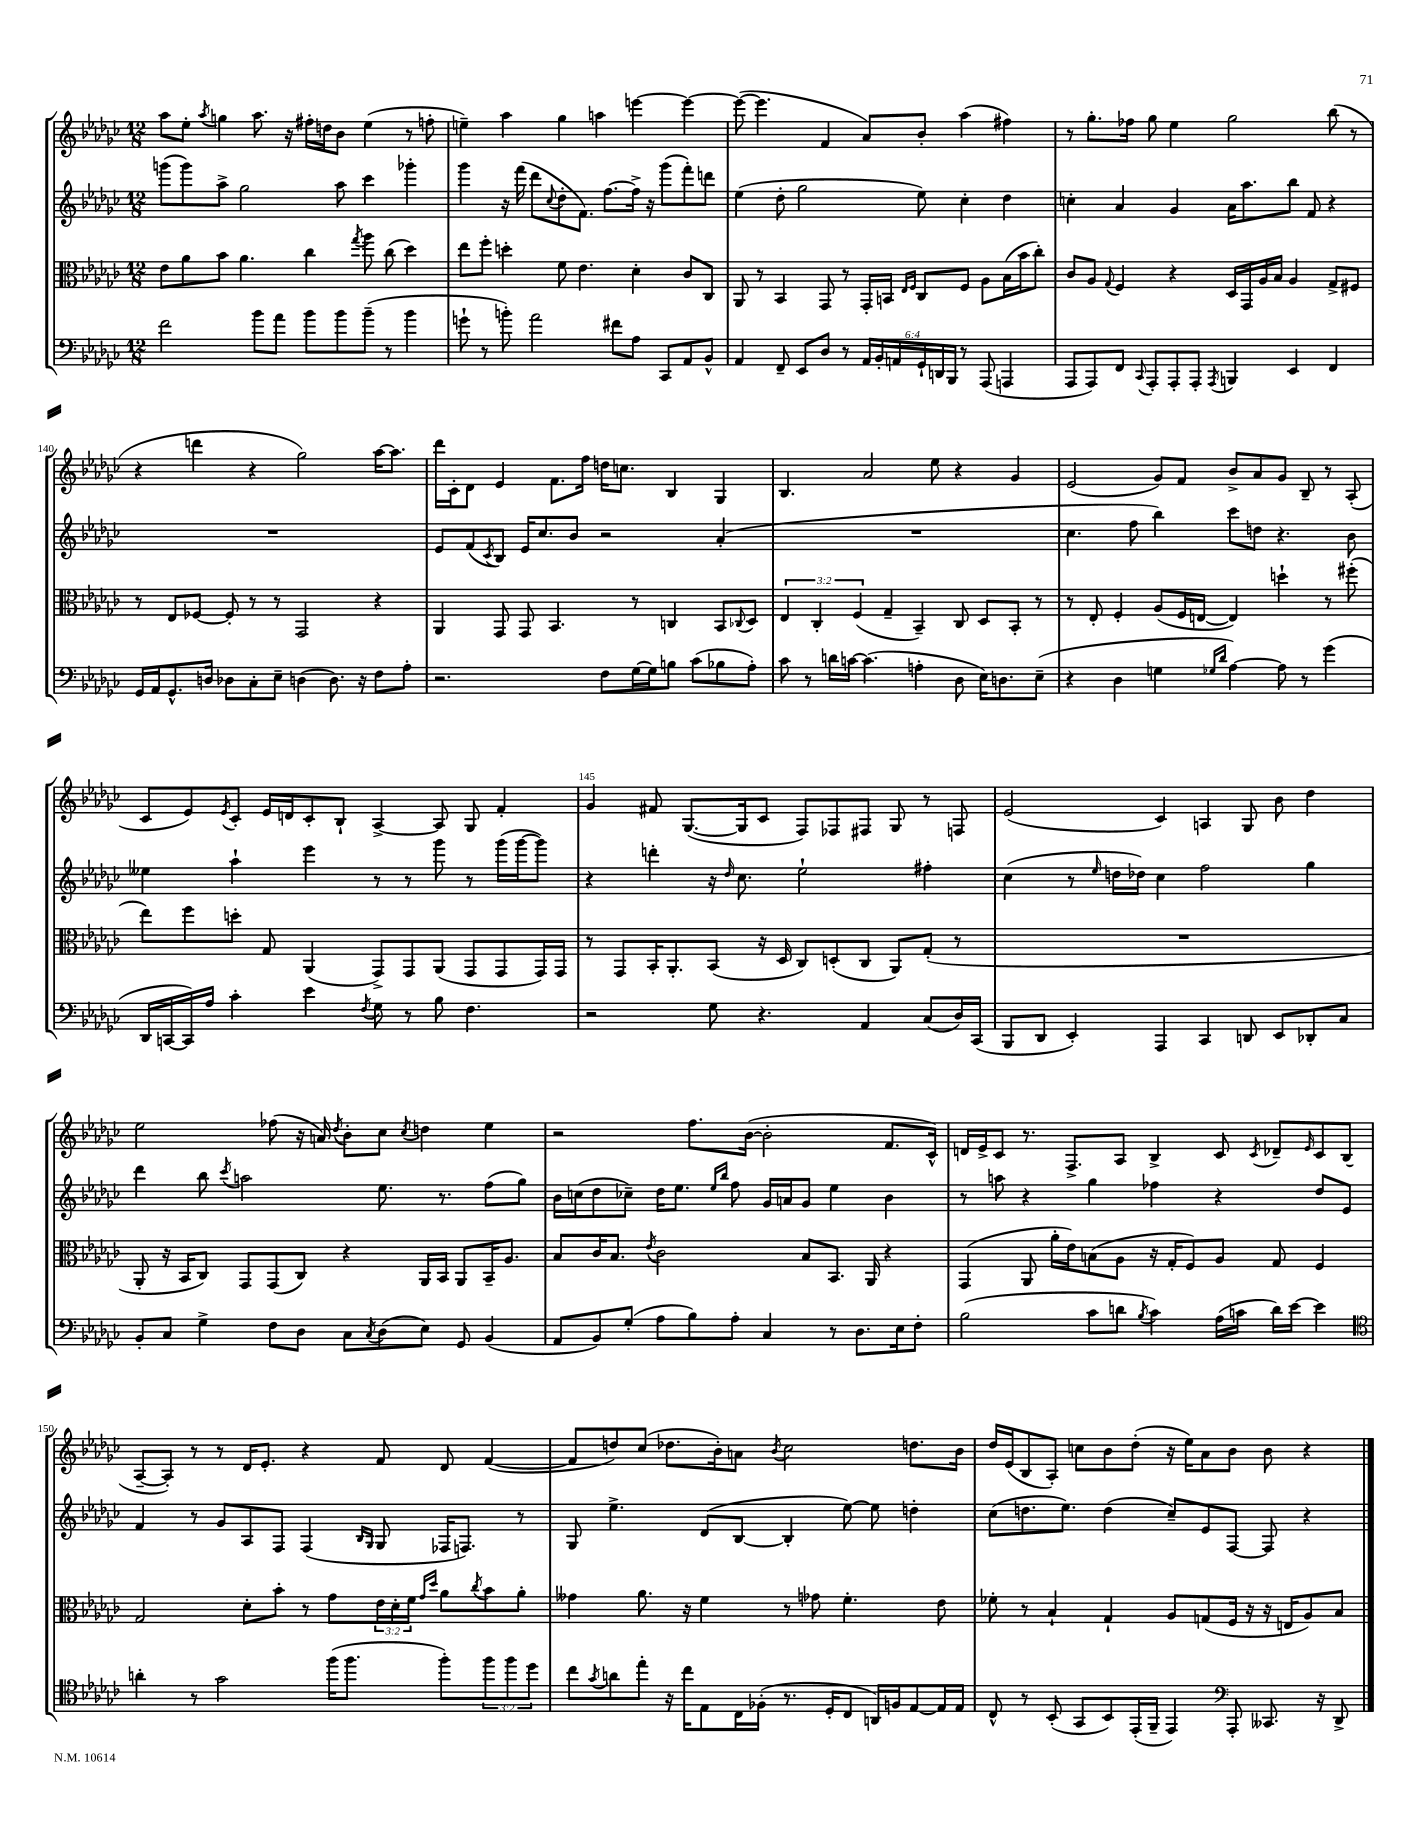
<<
\new StaffGroup <<
\new Staff = "s0" {
    \clef treble \key ges \major \numericTimeSignature \time 12/8
    aes''8 ees''8-. \acciaccatura { aes''8 } g''4 aes''8. r16 fis''16-. d''16 bes'8 ees''4( r8 f''8-. |
    e''4--) aes''4 ges''4 a''4 e'''4~ e'''4~ |
    e'''8~( e'''4. f'4 aes'8) bes'8-. aes''4( fis''4) |
    r8 ges''8.-. fes''16 ges''8 ees''4 ges''2 bes''8( r8 |
    r4 d'''4 r4 ges''2) aes''16~ aes''8. |
    des'''16 ces'16-. des'8 ees'4 f'8. f''16 d''16 c''8. bes4 ges4 |
    bes4. aes'2 ees''8 r4 ges'4 |
    ees'2( ges'8) f'8 bes'8-> aes'8 ges'8 bes8-- r8 aes8-.( |
    ces'8 ees'8) \acciaccatura { ees'8 } ces'8-. ees'16 d'16 ces'8-. bes8-! aes4~-> aes8 ges8 f'4-. |
    ges'4 fis'8 ges8.~( ges16 ces'8 f8) fes8 fis8 ges8 r8 f8 |
    ees'2( ces'4) a4 ges8 bes'8 des''4 |
    ees''2 fes''8( r16 a'16) \acciaccatura { des''8 } bes'8-. ces''8 \acciaccatura { ces''8 } d''4 ees''4 |
    r2 f''8. bes'16~( bes'2-. f'8. ces'16-^) |
    d'16 ees'16-> ces'8 r8. f8.-> aes8 bes4-> ces'8 \acciaccatura { ces'8 } des'8-- \grace { ees'16 } ces'8 bes8( |
    aes8~-- aes8-.) r8 r8 des'16 ees'8.-. r4 f'8 des'8 f'4~( |
    f'8 d''8) ces''8( des''8. bes'16-.) a'8 \acciaccatura { bes'8 } ces''2 d''8. bes'16 |
    des''16 ees'16( bes8 aes8-.) c''8 bes'8 des''8-.( r16 ees''16) aes'8 bes'8 bes'8 r4 \bar "|." |
}
\new Staff = "s1" {
    \clef treble \key ges \major \numericTimeSignature \time 12/8
    g'''8( g'''8) aes''8-> ges''2 aes''8 ces'''4 ges'''4-. |
    ges'''4 r16 f'''16( des'''8 \appoggiatura { ces''8 } des''8-. f'8.) f''8.~ f''16-> r16 ges'''8( f'''8-.) d'''8 |
    ees''4( des''8-. ges''2 ees''8) ces''4-. des''4 |
    c''4-. aes'4 ges'4 aes'16 aes''8. bes''8 f'8 r4 |
    R1. |
    ees'8 f'8( \acciaccatura { ces'8 } bes8) ees'16 ces''8. bes'8 r2 aes'4-.( |
    R1. |
    ces''4. f''8 bes''4) ces'''8 d''8 r4. bes'8 |
    eeses''4 aes''4-! ees'''4 r8 r8 ges'''8 r8 ges'''16( ges'''16~ ges'''8) |
    r4 d'''4-. r16 \grace { des''16 } ces''8. ees''2-! fis''4-. |
    ces''4( r8 \grace { ees''16 } d''16 des''16) ces''4 f''2 ges''4 |
    des'''4 bes''8 \acciaccatura { ces'''8 } a''2 ees''8. r8. f''8( ges''8) |
    bes'16 c''16( des''8 ces''8--) des''16 ees''8. \grace { ees''16 bes''16 } f''8 ges'16 a'16 ges'8 ees''4 bes'4 |
    r8 a''8 r4 ges''4 fes''4 r4 des''8 ees'8 |
    f'4 r8 ges'8 aes8 f8 f4( \grace { bes16 ges16 } ges8 fes16 f8.) r8 |
    ges8 ees''4.-> des'8( bes8~ bes4-. ees''8~) ees''8 d''4-. |
    ces''8( d''8. ees''8.) d''4( ces''8--) ees'8 f8~ f8 r4 \bar "|." |
}
\new Staff = "s2" {
    \clef alto \key ges \major \numericTimeSignature \time 12/8 \override Staff.TupletNumber.text = #tuplet-number::calc-fraction-text
    ees'8 aes'8 bes'8 aes'4. ces''4 \acciaccatura { ges''8 } aes''8 ces''8( des''4) |
    ees''8 f''8-. d''4-. f'8 ees'4. des'4-. ces'8 ces8 |
    aes,8 r8 bes,4 ges,8 r8 ges,16-. b,16 \grace { ees16 f16 } ces8 f8 aes8 bes16( bes'16 ces''8-.) |
    ces'8 aes8 \appoggiatura { ges8 } f4 r4 des16 ges,16 aes16 bes16 aes4 ges8-> fis8 |
    r8 ees8 fes8~ fes8-. r8 r8 ges,2 r4 |
    aes,4 ges,8 ges,8 bes,4. r8 c4 bes,8 \appoggiatura { ces8 } des8 |
    \tuplet 3/2 { ees4 ces4-. f4( } ges4-- bes,4--) ces8 des8 bes,8-. r8 |
    r8 ees8-. f4-. aes8( f16 e16~ e4) d''4-! r8 fis''8-.( |
    ees''8) f''8 d''8-. ges8 aes,4( ges,8->) ges,8 aes,8( ges,8 ges,8 ges,16) ges,16 |
    r8 ges,8 bes,16-. aes,8.-. bes,8( r16 des16 ces8) d8-.( ces8 aes,8) ges8-.( r8 |
    R1. |
    aes,8-. r16 bes,16 ces8) ges,8 ges,8( ces8) r4 aes,16 bes,16 aes,8 bes,16-- aes8. |
    bes8 ces'16 bes8. \acciaccatura { ees'8 } ces'2 bes8 bes,8. aes,16 r4 |
    ges,4( aes,8 aes'16-. ees'16) b8( aes8 r16 ges16-. f8) aes8 ges8 f4 |
    ges2 des'8-. bes'8-. r8 ges'8 \tuplet 3/2 { ees'16 des'16-. f'16 } \grace { ges'16 des''16 } aes'8 \acciaccatura { ces''8 } bes'8 aes'8-. |
    geses'4 aes'8. r16 f'4 r8 ges'8 f'4.-. ees'8 |
    fes'8-. r8 bes4-! ges4-! aes8 g8( f16 r16 r16 e16 aes8) bes8 \bar "|." |
}
\new Staff = "s3" {
    \clef bass \key ges \major \numericTimeSignature \time 12/8 \override Staff.TupletNumber.text = #tuplet-number::calc-fraction-text
    f'2 bes'8 aes'8 bes'8 bes'8 bes'8--( r8 bes'4 |
    g'8-! r8 b'8-.) aes'2 fis'8 aes8 ces,8 aes,8 bes,8-^ |
    aes,4 f,8-- ees,8 des8 r8 \tuplet 6/4 { aes,16 bes,16-. a,16 ges,16-! d,16 bes,,16 } r8 aes,,8( a,,4 |
    aes,,8 aes,,8) f,8 \appoggiatura { ces,8 } aes,,8-. aes,,8-. aes,,8-. \acciaccatura { aes,,8 } b,,4 ees,4 f,4 |
    ges,16 aes,16 ges,8.-^ d16 des8 ces8-. ees8-- d4( d8.) r16 f8 aes8-. |
    r2. f8 ges16~ ges16 b8 ces'8( bes8 aes8-.) |
    ces'8 r8 d'16 c'16~ c'4.( a4-. des8 ees16) d8. ees8--( |
    r4 des4 g4 \grace { ges16 des'16 } aes4~) aes8 r8 ges'4( |
    des,16 c,16~ c,16) aes16 ces'4-. ees'4 \acciaccatura { f8 } ges8 r8 bes8 f4. |
    r2 ges8 r4. aes,4 ces8( des16) ces,16( |
    bes,,8 des,8 ees,4-.) aes,,4 ces,4 d,8 ees,8 des,8-. ces8 |
    bes,8-. ces8 ges4-> f8 des8 ces8 \acciaccatura { ces8 } des8( ees8) ges,8 bes,4( |
    aes,8 bes,8) ges8-.( aes8 bes8) aes8-. ces4 r8 des8. ees16 f8-. |
    bes2( ces'8 d'8 \acciaccatura { bes8 } ces'4) aes16( c'16 d'16) ees'16~ ees'4 |
    \clef tenor a'4-. r8 ges'2 f''16( f''8. f''8-.) \tuplet 3/2 { f''8 f''8 des''8 } |
    ces''8 \acciaccatura { ges'8 } a'8 ees''8-. r16 ces''16 ees8 ces16 fes16-.( r8. des16-. ces8 a,16) f16 ees8~ ees16 ees16 |
    ces8-^ r8 bes,8-.( ges,8 bes,8) ees,16-.( f,16-- ees,4) \clef bass aes,,8-. ceses,8. r16 des,8-> \bar "|." |
}
>>
>>
\layout { \context { \Score currentBarNumber = #136 \override BarNumber.break-visibility = ##(#f #t #t) barNumberVisibility = #(every-nth-bar-number-visible 5) } }
